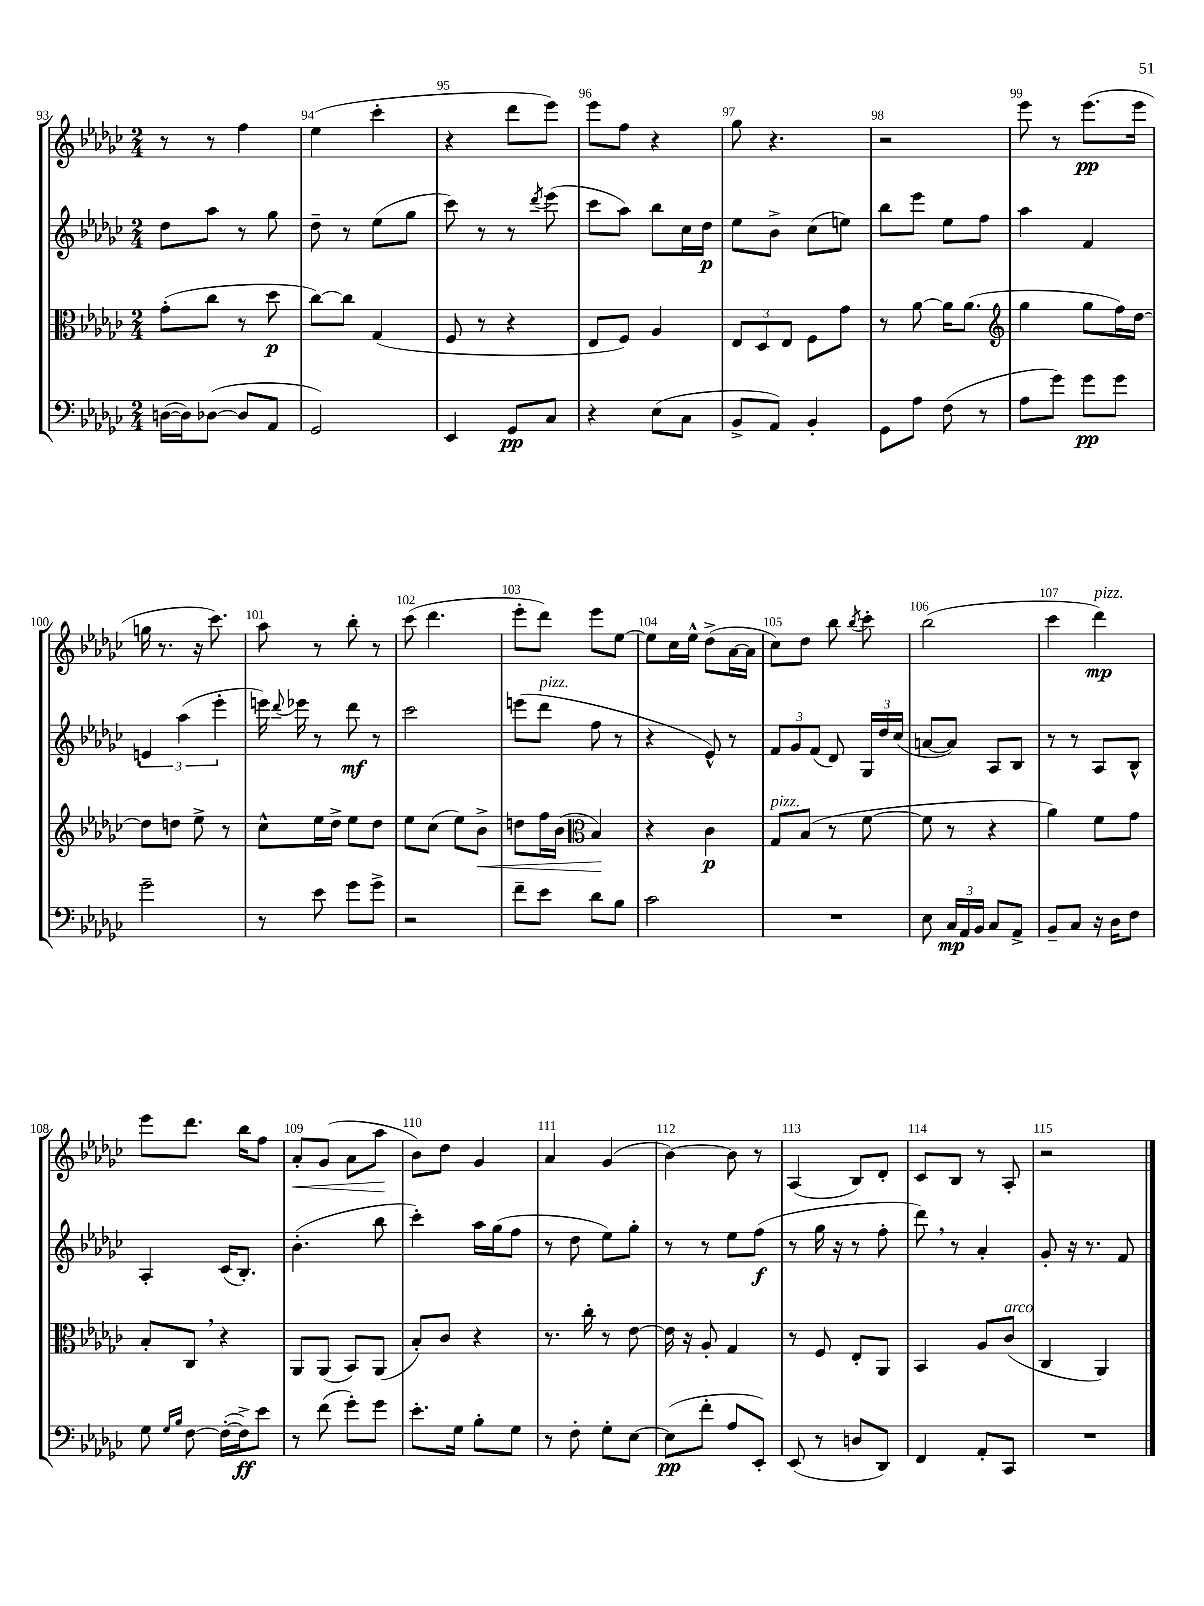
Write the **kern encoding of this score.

**kern	**kern	**kern	**kern
*staff4	*staff3	*staff2	*staff1
*clefF4	*clefC3	*clefG2	*clefG2
*k[b-e-a-d-g-c-]	*k[b-e-a-d-g-c-]	*k[b-e-a-d-g-c-]	*k[b-e-a-d-g-c-]
*M2/4	*M2/4	*M2/4	*M2/4
([16D\LL	(8g-'\L	8dd-\L	8r
16D\]J)	.	.	.
([8D-\J	8cc-\J	8aa-\J	8r
8D-/]L	8r	8r	4ff\
8AA-/J	8dd-\	8gg-\	.
=	=	=	=
2GG-/)	[8cc-\L)	8dd-~\	(4ee-\
.	8cc-\]J	8r	.
.	(4G-/	(8ee-\L	4ccc-'\
.	.	8gg-\J	.
=	=	=	=
4EE-/	8F/	8ccc-\)	4r
.	8r	8r	.
8GG-/L	4r	8r	8ddd-\L
.	.	8qddd-/	.
8C-/J	.	(8eee-\	8eee-\J)
=	=	=	=
4r	8E-/L	8ccc-\L	8eee-\L
.	8F/J)	8aa-\J)	8ff\J
(8E-\L	4A-/	8bb-\L	4r
8C-\J	.	16cc-\L	.
.	.	16dd-\JJ	.
=	=	=	=
8BB-^/L	12E-/L	8ee-\L	8gg-\
.	12D-/	.	.
8AA-/J)	.	8b-^\J	4.r
.	12E-/J	.	.
4BB-'/	8F\L	(8cc-\L	.
.	8g-\J	8ee\J)	.
=	=	=	=
8GG-\L	8r	8bb-\L	2r
8A-\J	[8a-\	8eee-\J	.
(8F\	16a-\]LK	8ee-\L	.
.	(8.a-\J	.	.
8r	.	8ff\J	.
=	=	=	=
*	*clefG2	*	*
8A-\L	4gg-\	4aa-\	8eee-\
8g-\J)	.	.	8r
8g-\L	8gg-\L	4f/	(8.eee-\L
8g-\J	16ff\L)	.	.
.	[16dd-\JJ	.	16eee-\Jk
=	=	=	=
2g-~\	8dd-\]L	6e/	16gg\
.	.	.	8.r
.	8dd\J	.	.
.	.	(6aa-\	.
.	8ee-^\	.	16r
.	.	.	8.ccc-\)
.	.	6eee-'\	.
.	8r	.	.
=	=	=	=
8r	8cc-^^\L	16eee\)	8aa-\
.	.	8qqddd-/	.
.	.	16eee-\	.
8e-\	16ee-\L	8r	8r
.	16dd-^\JJ	.	.
8g-\L	8ee-\L	8ddd-\	8bb-'\
8g-^\J	8dd-\J	8r	8r
=	=	=	=
2r	8ee-\L	2ccc-\	(8ccc-\
.	(8cc-\J	.	4.ddd-\
.	8ee-\L)	.	.
.	8b-^\J	.	.
=	=	=	=
8f~\L	8dd\L	(8eee\L	8eee-'\L
8e-\J	16ff\L	8ddd-\J	8ddd-\J)
.	(16b-\JJ	.	.
*	*clefC3	*	*
8d-\L	4B-/)	8ff\	8eee-\L
8B-\J	.	8r	[8ee-\J
=	=	=	=
2c-\	4r	4r	8ee-\]L
.	.	.	16cc-\L
.	.	.	16ee-^^\JJ
.	4c-\	8e-^^/)	(8dd-^\L
.	.	8r	[16a-\L
.	.	.	16a-\]JJ
=	=	=	=
2r	8G-/L	12f/L	8cc-\L)
.	.	12g-/	.
.	(8B-/J	.	8dd-\J
.	.	(12f/J	.
.	8r	8d-/)	8bb-\
.	.	.	8qbb-/
.	[8f\	24G-/LL	8ccc-'\
.	.	24dd-/	.
.	.	(24cc-/JJ	.
=	=	=	=
8E-\	8f\]	[8a/L	(2bb-\
24C-/LL	8r	8a/]J)	.
24AA-/	.	.	.
24BB-/JJ	.	.	.
8C-/L	4r	8A-/L	.
8AA-^/J	.	8B-/J	.
=	=	=	=
8BB-~/L	4a-\)	8r	4ccc-\
8C-/J	.	8r	.
16r	8f\L	8A-/L	4ddd-\)
16D-\LK	.	.	.
8F\J	8g-\J	8B-^^/J	.
=	=	=	=
8G-\	8B-'/L	4A-'/	8eee-\L
16qqG-/LL	.	.	.
16qqB-/JJ	.	.	.
[8F\	8C-/J	.	8.ddd-\J
(16F'\_LL	4r	(16c-/LK	.
16F^\]J)	.	8.B-'/J)	16bb-\LK
8e-\J	.	.	8ff\J
=	=	=	=
8r	8AA-/L	(4.b-'\	8a-'/L
(8f\	(8AA-/J	.	(8g-/J
8g-'\L)	8BB-/L)	.	8a-\L
8g-\J	(8AA-/J	8bb-\	8aa-\J
=	=	=	=
8.e-'\L	8B-'/L)	4ccc-'\)	8b-\L)
.	8c-/J	.	8dd-\J
16G-\Jk	.	.	.
8B-'\L	4r	16aa-\LL	4g-/
.	.	(16gg-\J	.
8G-\J	.	8ff\J	.
=	=	=	=
8r	8.r	8r	4a-/
8F'\	.	8dd-\	.
.	16cc-'\	.	.
8G-'\L	8r	8ee-\L)	(4g-/
[8E-\J	[8e-\	8gg-'\J	.
=	=	=	=
(8E-\]L	16e-\]	8r	[4b-\)
.	16r	.	.
8f'\J	8A-'/	8r	.
8A-/L	4G-/	8ee-\L	8b-\]
8EE-'/J)	.	(8ff\J	8r
=	=	=	=
(8EE-/	8r	8r	(4A-/
8r	8F/	16gg-\	.
.	.	16r	.
8D/L	8E-'/L	8r	8B-/L)
8DD-/J)	8AA-/J	8ff'\	8d-'/J
=	=	=	=
4FF/	4BB-/	8ddd-\)	8c-/L
.	.	8r	8B-/J
8AA-'/L	8A-/L	4a-'/	8r
8CC-/J	(8c-/J	.	8A-'/
=	=	=	=
2r	4C-/	8g-'/	2r
.	.	16r	.
.	.	8.r	.
.	4AA-/)	.	.
.	.	8f/	.
==	==	==	==
*-	*-	*-	*-
